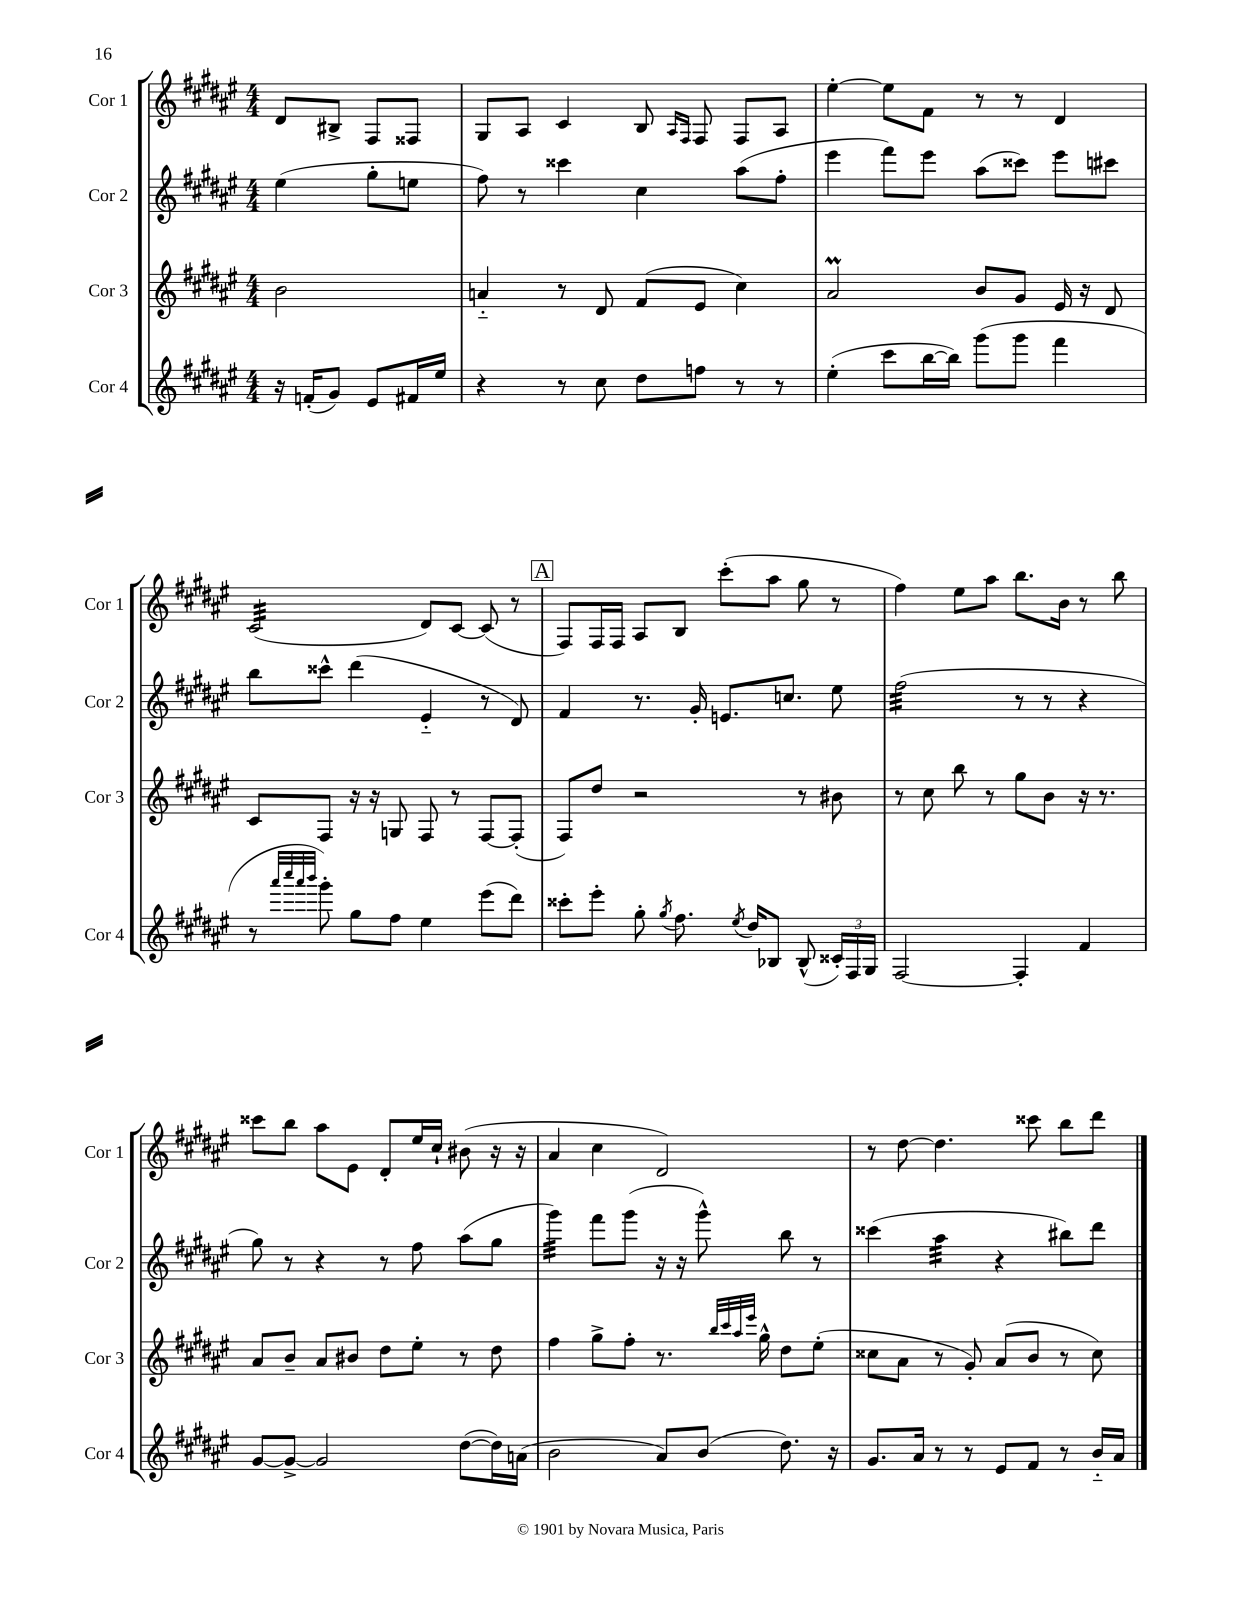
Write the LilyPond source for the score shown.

<<
\new StaffGroup <<
\new Staff = "s0" \with { instrumentName = "Cor 1" shortInstrumentName = "Cor 1" } {
    \clef treble \key fis \major \numericTimeSignature \time 4/4 \partial 2
    \autoBeamOff dis'8[ bis8]-> fis8[ fisis8] |
    gis8[ ais8] cis'4 b8 \grace { ais16[ fis16] } fis8 fis8[ ais8] |
    eis''4~-. eis''8[ fis'8] r8 r8 dis'4 |
    cis'2:32( dis'8[) cis'8]~ cis'8( r8 |
    \mark \markup { \box "A" } fis8[) fis16 fis16] ais8[ b8] cis'''8[-.( ais''8] gis''8 r8 |
    fis''4) eis''8[ ais''8] b''8.[ b'16] r8 b''8 |
    cisis'''8[ b''8] ais''8[ eis'8] dis'8[-. eis''16 cis''16]-! bis'8( r16 r16 |
    ais'4 cis''4 dis'2) |
    r8 dis''8~ dis''4. cisis'''8 b''8[ dis'''8] \bar "|." |
}
\new Staff = "s1" \with { instrumentName = "Cor 2" shortInstrumentName = "Cor 2" } {
    \clef treble \key fis \major \numericTimeSignature \time 4/4 \partial 2
    \autoBeamOff eis''4( gis''8[-. e''8] |
    fis''8) r8 cisis'''4 cis''4 ais''8[( fis''8]-. |
    eis'''4 fis'''8[) eis'''8] ais''8[( cisis'''8]) eis'''8[ cis'''8] |
    b''8[ cisis'''8]-^ dis'''4( eis'4-_ r8 dis'8) |
    \mark \markup { \box "A" } fis'4 r8. gis'16-. e'8.[ c''8.] eis''8 |
    fis''2:32( r8 r8 r4 |
    gis''8) r8 r4 r8 fis''8 ais''8[( gis''8] |
    gis'''4:32) fis'''8[ gis'''8]( r16 r16 gis'''8-^) b''8 r8 |
    cisis'''4( ais''4:32 r4 bis''8[) dis'''8] \bar "|." |
}
\new Staff = "s2" \with { instrumentName = "Cor 3" shortInstrumentName = "Cor 3" } {
    \clef treble \key fis \major \numericTimeSignature \time 4/4 \partial 2
    \autoBeamOff b'2 |
    a'4-_ r8 dis'8 fis'8[( eis'8] cis''4) |
    ais'2\prall b'8[ gis'8] eis'16 r16 dis'8 |
    cis'8[ fis8] r16 r16 g8 fis8 r8 fis8[~ fis8]-.( |
    \mark \markup { \box "A" } fis8[) dis''8] r2 r8 bis'8 |
    r8 cis''8 b''8 r8 gis''8[ b'8] r16 r8. |
    ais'8[ b'8]-- ais'8[ bis'8] dis''8[ eis''8]-. r8 dis''8 |
    fis''4 gis''8[-> fis''8]-. r8. \grace { b''32[ cis'''32 ais''32 eis'''32] } gis''16-^ dis''8[ eis''8]-.( |
    cisis''8[ ais'8] r8 gis'8-.) ais'8[( b'8] r8 cisis''8) \bar "|." |
}
\new Staff = "s3" \with { instrumentName = "Cor 4" shortInstrumentName = "Cor 4" } {
    \clef treble \key fis \major \numericTimeSignature \time 4/4 \partial 2
    \autoBeamOff r16 f'16[-.( gis'8]) eis'8[ fis'16 eis''16] |
    r4 r8 cis''8 dis''8[ f''8] r8 r8 |
    eis''4-.( cis'''8[ b''16~ b''16]) gis'''8[( gis'''8] fis'''4 |
    r8 \grace { ais'''32[ cis''''32 ais'''32 b'''32] } gis'''8-.) gis''8[ fis''8] eis''4 eis'''8[( dis'''8]) |
    \mark \markup { \box "A" } cisis'''8[-. eis'''8]-. gis''8-. \acciaccatura { gis''8 } fis''8. \acciaccatura { eis''8 } dis''16[ bes8] bes8-^( \tuplet 3/2 { cisis'16[-.) fis16 gis16] } |
    fis2~ fis4-. fis'4 |
    gis'8[~ gis'8]~-> gis'2 dis''8[~( dis''16) a'16]( |
    b'2 ais'8[) b'8]( dis''8.) r16 |
    gis'8.[ ais'16] r8 r8 eis'8[ fis'8] r8 b'16[-_ ais'16] \bar "|." |
}
>>
>>
\layout { \context { \Score \remove "Bar_number_engraver" } }
